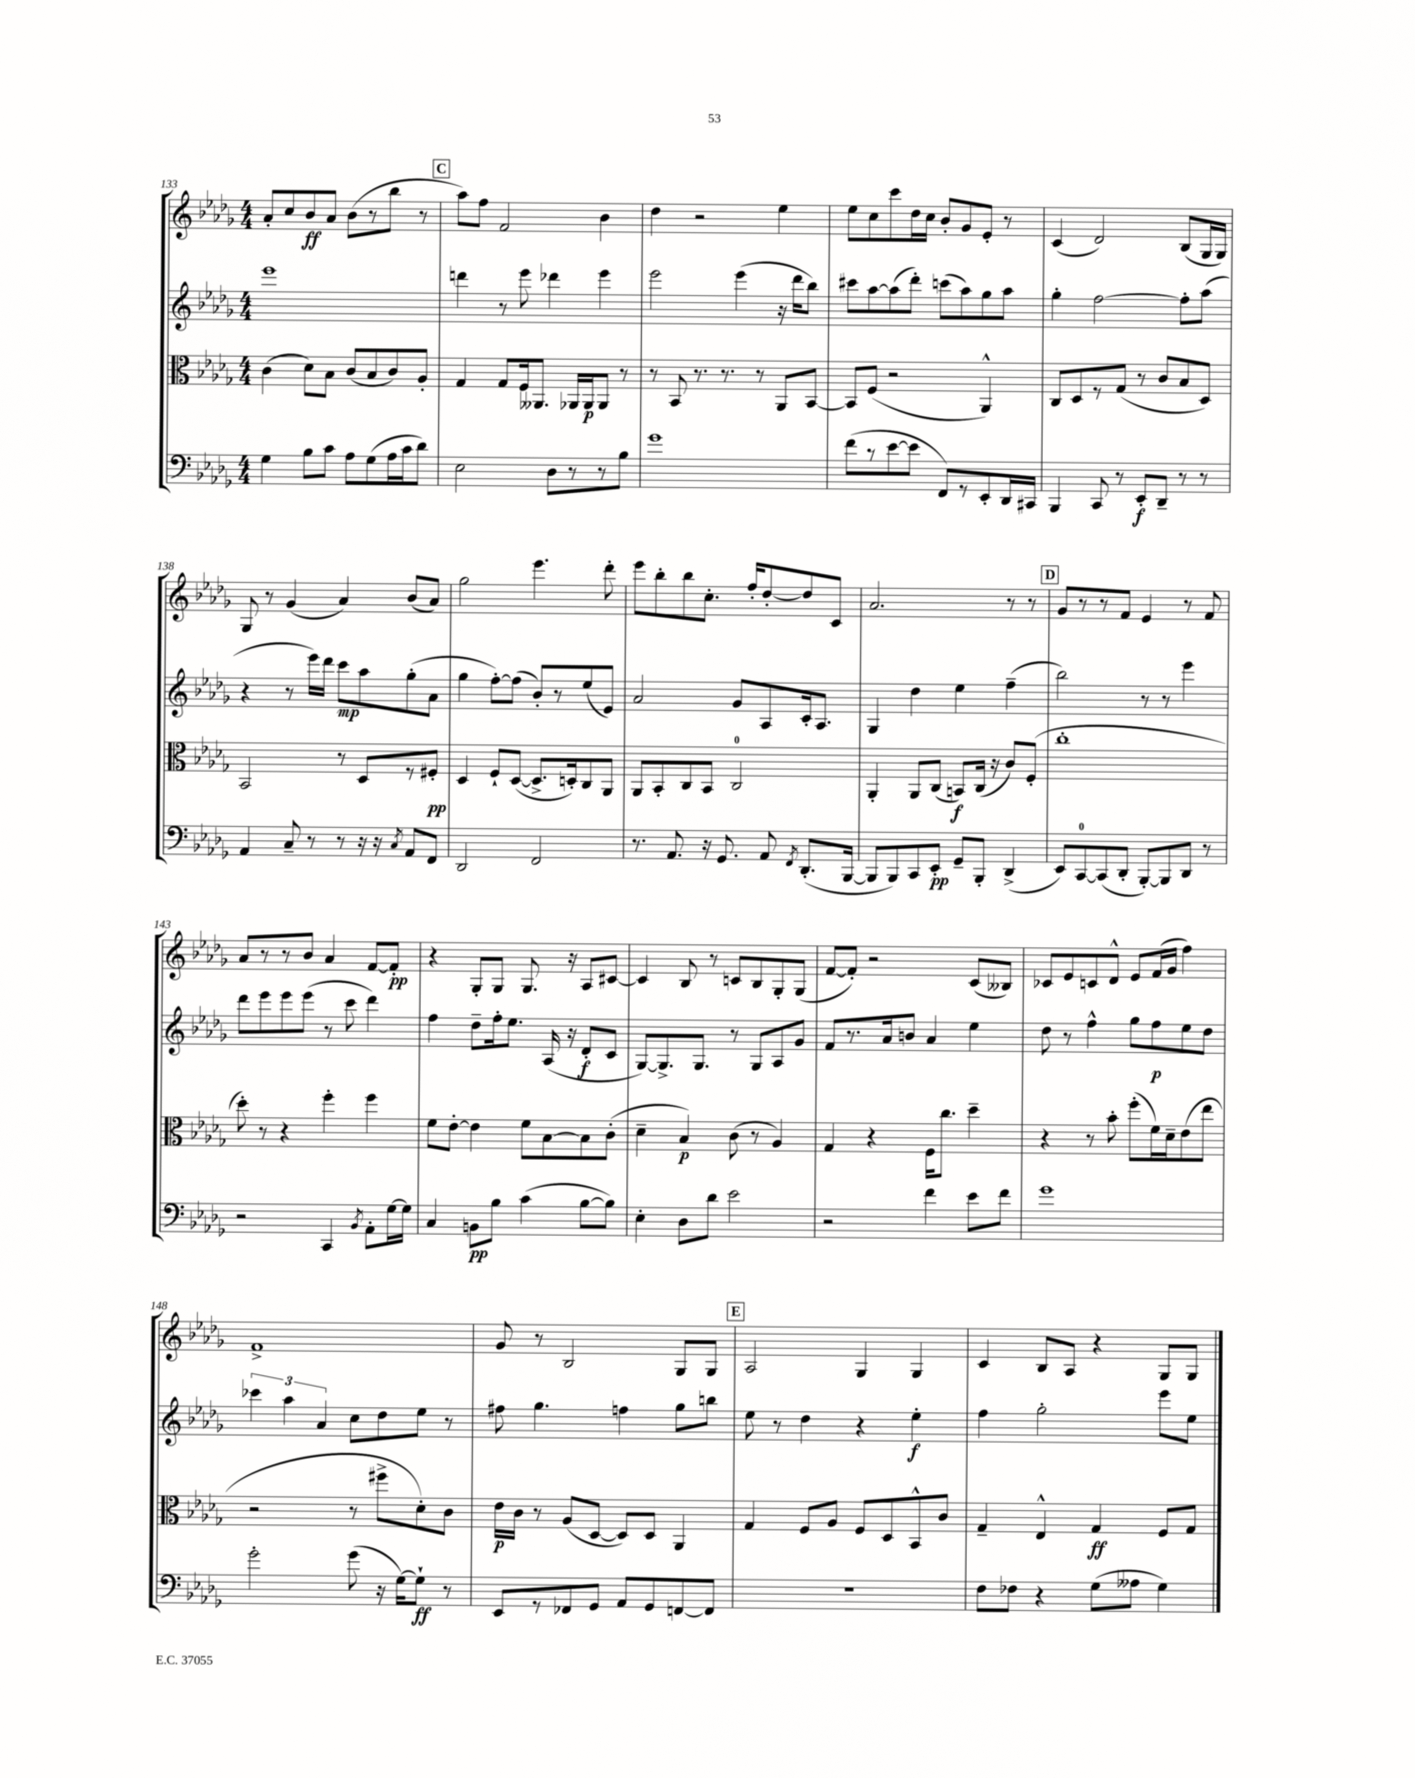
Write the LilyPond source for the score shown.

<<
\new StaffGroup <<
\new Staff = "s0" {
    \clef treble \key des \major \numericTimeSignature \time 4/4
    \autoBeamOff aes'8[-. c''8 bes'8\ff aes'8] bes'8[( r8 bes''8] r8 |
    \mark \markup { \box "C" } aes''8[) f''8] f'2 bes'4 |
    des''4 r2 ees''4 |
    ees''8[ c''8 c'''8 des''16 c''16] bes'8[-. ges'8 ees'8]-. r8 |
    c'4( des'2) bes8[( ges16 ges16]) |
    ges8 r8 ges'4( aes'4) bes'8[( aes'8]) |
    ges''2 ees'''4. des'''8-. |
    ees'''8[ bes''8-. bes''8 c''8.]-. f''16[-. des''8~-. des''8 c'8] |
    aes'2. r8 r8 |
    \mark \markup { \box "D" } ges'8[ r8 r8 f'8] ees'4 r8 f'8 |
    aes'8[ r8 r8 bes'8] aes'4 f'8[~ f'8]-.\pp |
    r4 ges8[-. ges8] ges8. r16 aes8[ cis'8]~ |
    cis'4 bes8 r8 c'8[ bes8 ges8-. ges8]( |
    f'8[~ f'8]-.) r2 c'8[( beses8]) |
    ces'8[ ees'8 c'8 des'8]-^ ees'8[ f'16( ges'16] f''4) |
    f'1-> |
    ges'8 r8 bes2 ges8[ ges8] |
    \mark \markup { \box "E" } aes2 ges4 ges4 |
    c'4 bes8[ aes8] r4 ges8[ ges8] \bar "|." |
}
\new Staff = "s1" {
    \clef treble \key des \major \numericTimeSignature \time 4/4
    \autoBeamOff ees'''1 |
    \mark \markup { \box "C" } d'''4 r8 ees'''8 des'''4 ees'''4 |
    ees'''2 ees'''4( r16 des'''16[ bes''8]) |
    cis'''8[ aes''8~ aes''8( des'''8]-.) c'''8[( aes''8) ges''8 aes''8] |
    ges''4-. f''2~ f''8[-. aes''8]( |
    r4 r8 ees'''16[) des'''16] c'''8[\mp aes''8 ges''8-.( aes'8] |
    ges''4 f''8[~-.) f''8]( bes'8[-.) r8 ees''8( ees'8]) |
    aes'2 ges'8[ aes8 c'16-. aes8.] |
    ges4 des''4 ees''4 f''4--( |
    \mark \markup { \box "D" } bes''2) r8 r8 ees'''4 |
    des'''8[ ees'''8 ees'''8 ees'''8]( r8 c'''8 des'''4) |
    f''4 des''8[-- f''16-. ees''8.] aes16( r16 des'8[-.\f c'8] |
    ges8[~) ges8.-> ges8.] r8 ges8[ aes8 ges'8] |
    f'8[ r8. aes'16 b'8] aes'4 ees''4 |
    des''8 r8 f''4-^ ges''8[ f''8\p ees''8 des''8] |
    \tuplet 3/2 { ces'''4 aes''4 aes'4 } c''8[ des''8 ees''8] r8 |
    fis''8 ges''4. f''4 ges''8[ b''8] |
    \mark \markup { \box "E" } ees''8 r8 des''4 r4 ees''4-.\f |
    f''4 ges''2-. ees'''8[ ees''8] \bar "|." |
}
\new Staff = "s2" {
    \clef alto \key des \major \numericTimeSignature \time 4/4
    \autoBeamOff c'4( des'8[) bes8] c'8[( bes8 c'8) aes8]-. |
    \mark \markup { \box "C" } ges4 ges8[ f16 aeses,8.] aes,16[ aes,16\p aes,8] r8 |
    r8 bes,8 r8. r8. r8 aes,8[ bes,8]~ |
    bes,8[ f8]( r2 aes,4-^) |
    c8[ des8 r8 ges8]( r8 c'8[ bes8 des8]) |
    bes,2 r8 des8[ r8 fis8]-.\pp |
    des4 f8[-! des8]~( des8.[-> d16-.) c8 aes,8] |
    aes,8[ bes,8-. c8 bes,8] c2-0 |
    aes,4-. aes,8[ c8]( b,8[\f) c16]( r16 c'8[) f8]-.( |
    \mark \markup { \box "D" } c''1-. |
    des''8-.) r8 r4 f''4-. f''4 |
    f'8[ ees'8]~-. ees'4 f'8[ bes8~ bes8 c'8]-.( |
    des'4-- bes4\p) c'8( r8 aes4) |
    ges4 r4 f16[ c''8.] des''4-- |
    r4 r8 bes'8-. f''8[-.( f'16) des'16-- ees'8( ees''8] |
    r2 r8 fis''8[-> des'8-.) c'8] |
    ees'16[\p c'16] r8 aes8[( des8]~ des8[) des8] aes,4 |
    \mark \markup { \box "E" } ges4 f8[ aes8] f8[ des8 bes,8-^ c'8] |
    ges4-- ees4-^ ges4\ff f8[ ges8] \bar "|." |
}
\new Staff = "s3" {
    \clef bass \key des \major \numericTimeSignature \time 4/4
    \autoBeamOff ges4 bes8[ c'8] aes8[ ges8( aes16 c'16 des'8]) |
    \mark \markup { \box "C" } ees2 des8[ r8 r8 bes8] |
    ges'1 |
    f'8[( r8 ees'8~ ees'8] f,8[) r8 ees,8-. des,16 cis,16] |
    bes,,4 c,8 r8 ees,8[-.\f des,8]-- r8 r8 |
    aes,4 c8-- r8 r8 r16 r16 \acciaccatura { c8 } aes,8[ f,8] |
    des,2 f,2 |
    r8. aes,8. r16 ges,8. aes,8 \acciaccatura { f,8 } des,8.[-.( bes,,16]~ |
    bes,,8[ bes,,8) c,8 ees,8]-.\pp ges,8[-- bes,,8]-. des,4->( |
    \mark \markup { \box "D" } ees,8[) c,8-0~ c,8( des,8]-. bes,,8[~-.) bes,,8 des,8] r8 |
    r2 c,4 \acciaccatura { bes,8 } aes,8[-. ges16~ ges16] |
    c4 b,8[\pp bes8] c'4( bes8[~ bes8]) |
    ees4-. des8[ des'8] ees'2 |
    r2 f'4 ees'8[ f'8] |
    ges'1 |
    ges'2-. ges'8( r16 ges16[~) ges8]-!\ff r8 |
    ees,8[ r8 fes,8 ges,8] aes,8[ ges,8 f,8~ f,8] |
    \mark \markup { \box "E" } R1 |
    f8[ fes8] r4 ges8[( aeses8] ges4) \bar "|." |
}
>>
>>
\layout { \context { \Score currentBarNumber = #133 } }
